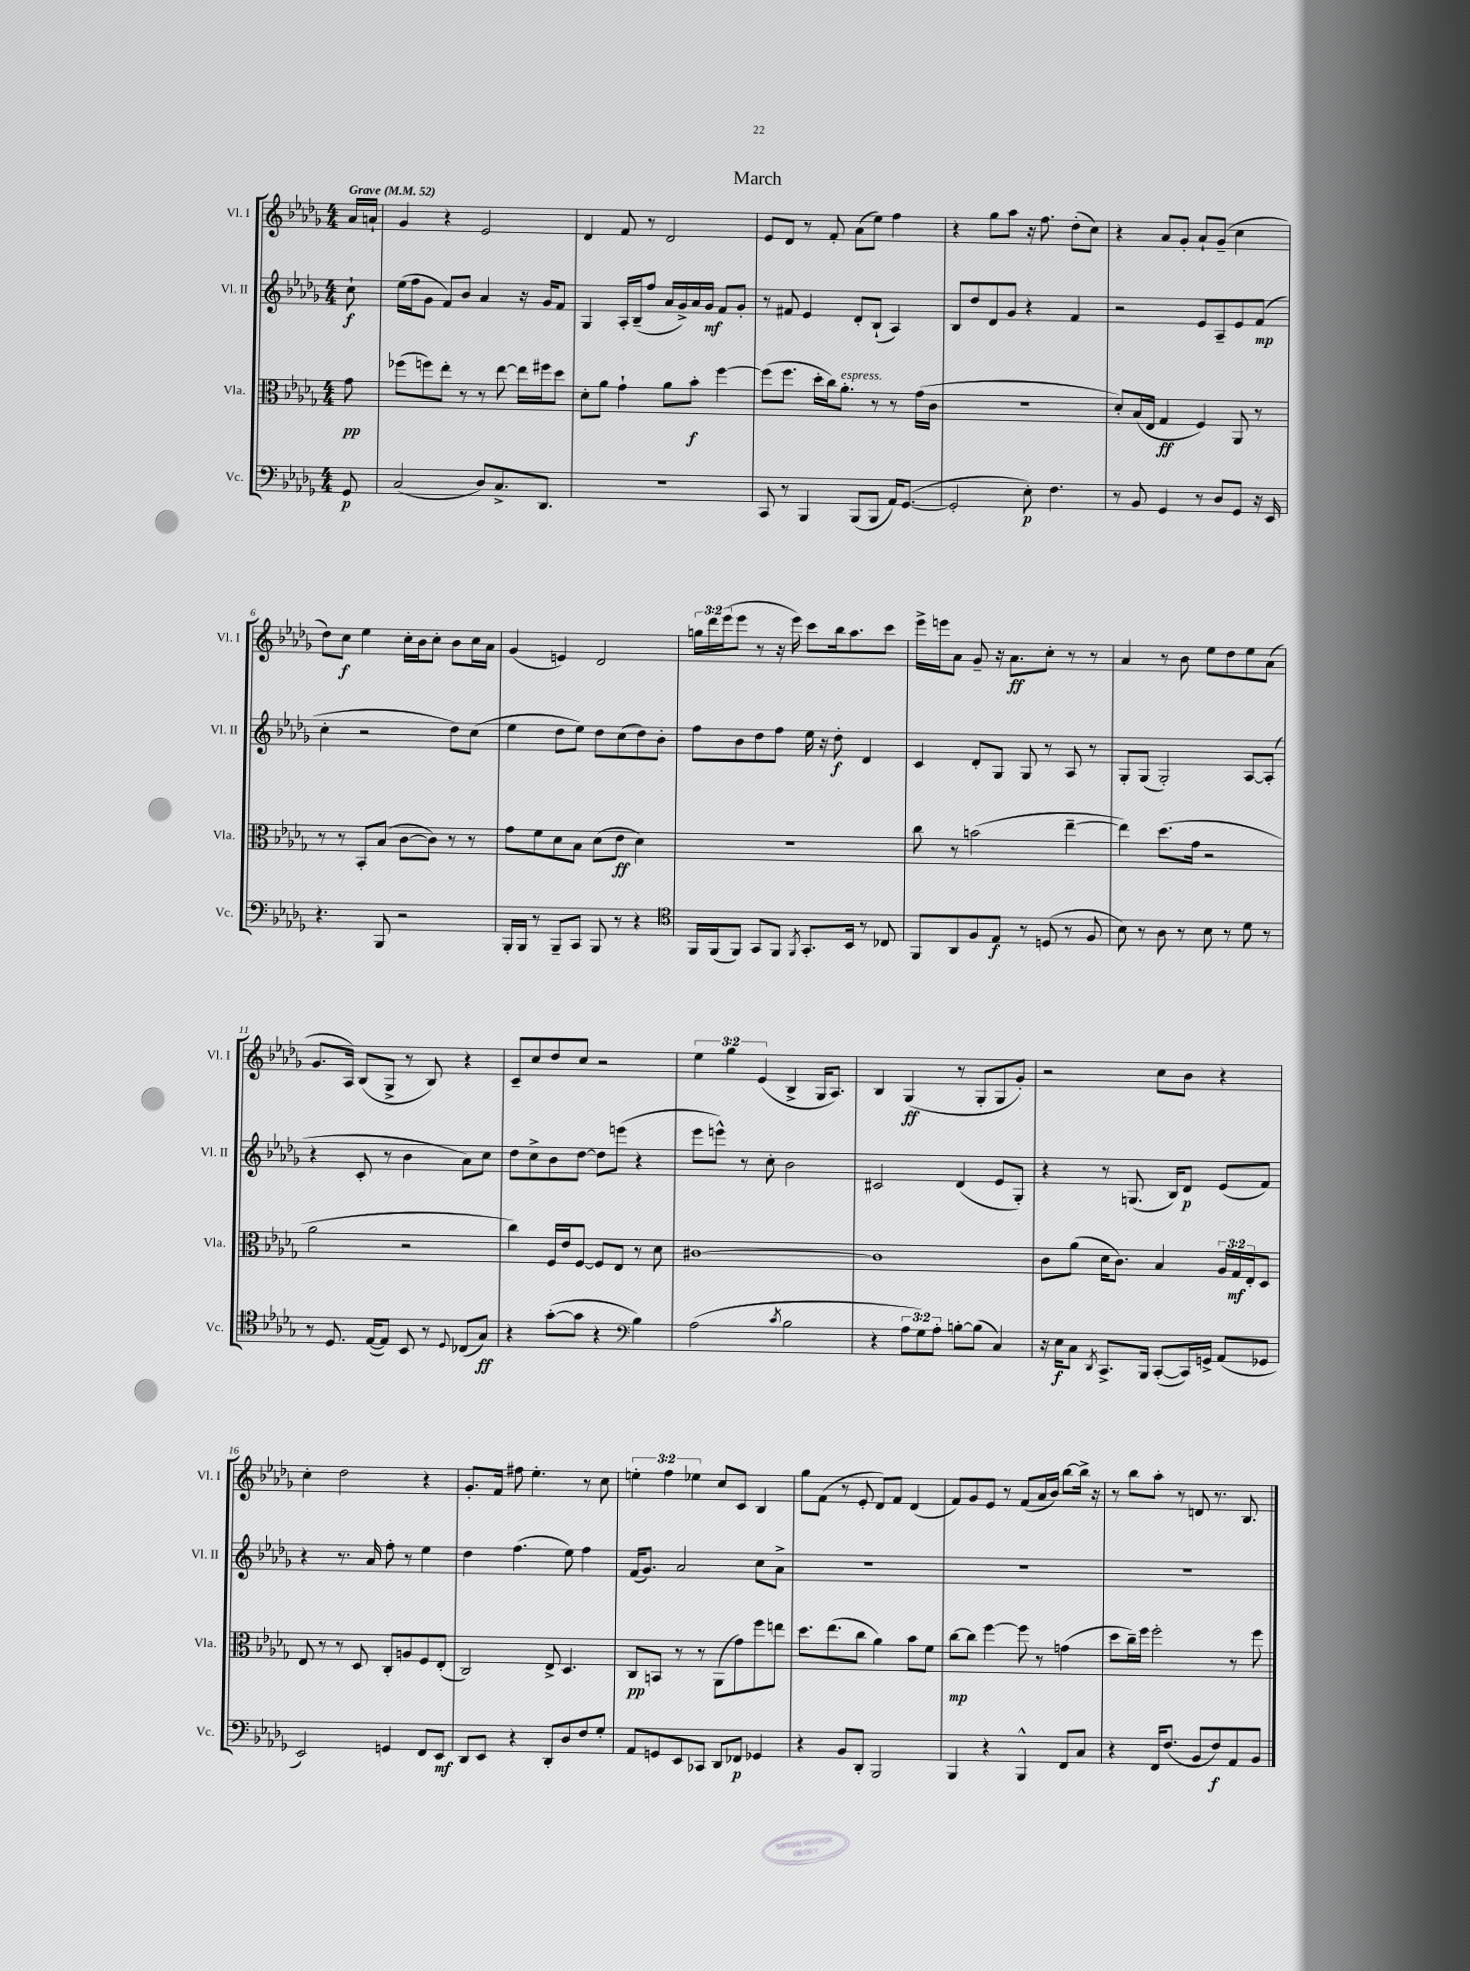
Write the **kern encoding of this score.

**kern	**dynam	**kern	**dynam	**kern	**dynam	**kern	**dynam
*part4	*part4	*part3	*part3	*part2	*part2	*part1	*part1
*staff4	*staff4	*staff3	*staff3	*staff2	*staff2	*staff1	*staff1
*I"Vc.	*	*I"Vla.	*	*I"Vl. II	*	*I"Vl. I	*
*I'Vc.	*	*I'Vla.	*	*I'Vl. II	*	*I'Vl. I	*
*clefF4	*	*clefC3	*	*clefG2	*	*clefG2	*
*k[b-e-a-d-g-]	*	*k[b-e-a-d-g-]	*	*k[b-e-a-d-g-]	*	*k[b-e-a-d-g-]	*
*M4/4	*	*M4/4	*	*M4/4	*	*M4/4	*
*MM52	*	*MM52	*	*MM52	*	*MM52	*
=	=	=	=	=	=	=	=
!	!	!	!	!	!	!LO:TX:a:B:t=Grave	!
8GG-/	p	8g-\	pp	8cc`\	f	16a-/LL	.
.	.	.	.	.	.	16an`/JJ	.
=1	=1	=1	=1	=1	=1	=1	=1
(2C/	.	(8ff-X\L	.	(16ee-\LL	.	4g-/	.
.	.	.	.	16ff\J	.	.	.
.	.	8ffn\)	.	8g-\J	.	.	.
.	.	8ee-'\J	.	8f/L)	.	4r	.
.	.	8r	.	8b-/J	.	.	.
8D-/L)	.	8r	.	4a-/	.	2e-/	.
8.C^/	.	[8ee-\	.	.	.	.	.
.	.	16ee-\LL]	.	16r	.	.	.
8.DD-/J	.	16ff#X\J	.	16g-/KL	.	.	.
.	.	8dd-\J	.	8f/J	.	.	.
=2	=2	=2	=2	=2	=2	=2	=2
1r	.	8d-'\L	.	4G-/	.	4d-/	.
.	.	8a-\J	.	.	.	.	.
.	.	4g-`\	.	16A-'/LL	.	8f/	.
.	.	.	.	(16B-~/J	.	.	.
.	.	.	.	8ff/J	.	8r	.
.	.	8a-\L	.	16a-/LL	.	2d-/	.
.	.	.	.	16g-^/)	.	.	.
.	.	8b-'\J	f	16a-/	.	.	.
.	.	.	.	16g-/JJ	mf	.	.
.	.	[4ff\	.	8f/L	.	.	.
.	.	.	.	8g-'/J	.	.	.
=3	=3	=3	=3	=3	=3	=3	=3
8CC/	.	(8ff\L]	.	8r	.	8e-/L	.
8r	.	8.ff\J	.	8f#X/	.	8d-/J	.
4BBB-/	.	.	.	4e-/	.	8r	.
.	.	16dd-'\LL	.	.	.	.	.
.	.	16cc\J)	.	.	.	8f'/	.
!	!	!LO:TX:a:i:t=espress.	!	!	!	!	!
.	.	8.a-'\J	.	.	.	.	.
(8BBB-/L	.	.	.	8d-'/L	.	(8a-\L	.
8BBB-/J	.	8r	.	(8B-`/J	.	8ee-\J)	.
16AA-/KL)	.	8r	.	4A-/)	.	4ff\	.
([8.GG-/J	.	.	.	.	.	.	.
.	.	(16g-\LL	.	.	.	.	.
.	.	16c\JJ	.	.	.	.	.
=4	=4	=4	=4	=4	=4	=4	=4
2GG-'/]	.	1r	.	8B-/L	.	4r	.
.	.	.	.	8dd-/	.	.	.
.	.	.	.	8d-/	.	8gg-\L	.
.	.	.	.	8g-/J	.	8aa-\J	.
8E-'\)	p	.	.	4r	.	16r	.
.	.	.	.	.	.	8.ff\	.
4.F\	.	.	.	.	.	.	.
.	.	.	.	4f/	.	(8dd-'\L	.
.	.	.	.	.	.	8cc\J)	.
=5	=5	=5	=5	=5	=5	=5	=5
8r	.	8d-'/L)	.	2r	.	4r	.
8BB-/	.	(16B-/L	.	.	.	.	.
.	.	16E-/JJ	.	.	.	.	.
4GG-/	.	4G-/	ff	.	.	8a-/L	.
.	.	.	.	.	.	8g-'/J	.
8r	.	4F/)	.	8e-/L	.	8a-`/L	.
8D-/L	.	.	.	8A-~/	.	(8g-~/J	.
8GG-/J	.	8AA-/	.	8e-/	.	4cc\	.
16r	.	8r	.	(8f/J	mp	.	.
16EE-/	.	.	.	.	.	.	.
!!LO:LB:g=z
=6	=6	=6	=6	=6	=6	=6	=6
4.r	.	8r	.	4cc'\	.	8dd-\L)	.
.	.	8r	.	.	.	8cc\J	f
.	.	8BB-'/L	.	2r	.	4ee-\	.
8BBB-/	.	(8B-/J	.	.	.	.	.
2r	.	[8c\L	.	.	.	16cc'\LL	.
.	.	.	.	.	.	16b-\J	.
.	.	8c\J])	.	.	.	8cc'\J	.
.	.	8r	.	8dd-\L)	.	8b-\L	.
.	.	8r	.	(8cc\J	.	16cc\L	.
.	.	.	.	.	.	16a-\JJ	.
=7	=7	=7	=7	=7	=7	=7	=7
16BBB-'/LL	.	8g-\L	.	4ee-\	.	(4g-/	.
16BBB-/JJ	.	.	.	.	.	.	.
8r	.	8f\	.	.	.	.	.
8BBB-~/L	.	8d-\	.	8dd-\L	.	4en/)	.
8CC/J	.	8B-\J	.	8ee-\J)	.	.	.
8BBB-/	.	(8d-\L	.	8dd-\L	.	2d-/	.
8r	.	8e-\J	ff	(8cc\	.	.	.
4r	.	4d-\)	.	8dd-\)	.	.	.
.	.	.	.	8b-'\J	.	.	.
=8	=8	=8	=8	=8	=8	=8	=8
*clefC4	*	*	*	*	*	*	*
16FF/LL	.	1r	.	8ff\L	.	24ggn\LL	.
.	.	.	.	.	.	24ddd-\	.
(16FF/J	.	.	.	.	.	.	.
.	.	.	.	.	.	(24eee-\J	.
8FF/J)	.	.	.	8b-\	.	8eee-\J	.
8GG-/L	.	.	.	8dd-\	.	8r	.
8FF/J	.	.	.	8ff\J	.	16r	.
.	.	.	.	.	.	16eee-\)	.
8qFF/	.	.	.	.	.	.	.
8.GG-'/L	.	.	.	16ee-\	.	8ccc\L	.
.	.	.	.	16r	.	.	.
.	.	.	.	8dd-'\	f	16bb-\k	.
16BB-/Jk	.	.	.	.	.	8.aa-\	.
8r	.	.	.	4d-/	.	.	.
8C-X/	.	.	.	.	.	8ccc\J	.
=9	=9	=9	=9	=9	=9	=9	=9
8FF/L	.	8cc\	.	4c/	.	16eee-^\LL	.
.	.	.	.	.	.	16eeen\J	.
8AA-/	.	8r	.	.	.	8a-\J	.
8F/	.	(2bn\	.	8d-'/L	.	8g-~/	.
8E-/J	f	.	.	8G-/J	.	16r	.
.	.	.	.	.	.	8.a-\L	ff
8r	.	.	.	8G-/	.	.	.
(8Dn/	.	.	.	8r	.	8cc'\J	.
8r	.	[4ee-~\	.	8A-/	.	8r	.
8F/	.	.	.	8r	.	8r	.
=10	=10	=10	=10	=10	=10	=10	=10
8B-\)	.	4ee-\])	.	8G-'/L	.	4a-/	.
8r	.	.	.	(8G-/J	.	.	.
8A-\	.	(8.dd-\L	.	2G-'/)	.	8r	.
8r	.	.	.	.	.	8b-\	.
.	.	16g-\Jk	.	.	.	.	.
8B-\	.	2r	.	.	.	8ee-\L	.
8r	.	.	.	.	.	8dd-\	.
8d-\	.	.	.	[8A-/L	.	8ee-\	.
8r	.	.	.	(8A-'/J]	.	(8a-\J	.
!!LO:LB:g=z
=11	=11	=11	=11	=11	=11	=11	=11
8r	.	2a-\	.	4r	.	8.g-/L	.
8.D-/	.	.	.	.	.	.	.
.	.	.	.	.	.	16A-/Jk)	.
.	.	.	.	8c'/	.	(8B-/L	.
([16E-/KL	.	.	.	.	.	.	.
8E-/J])	.	.	.	8r	.	8G-^/J	.
8BB-/	.	2r	.	4b-\	.	8r	.
8r	.	.	.	.	.	8B-/)	.
8qqD-/	.	.	.	.	.	.	.
(8C-X/L	.	.	.	8a-\L)	.	4r	.
8G-/J)	ff	.	.	8cc\J	.	.	.
=12	=12	=12	=12	=12	=12	=12	=12
4r	.	4cc\)	.	8dd-\L	.	8c~/L	.
.	.	.	.	8cc^\	.	8cc/	.
([8g-'\L	.	16F/LL	.	8b-\	.	8dd-/	.
.	.	16e-/J	.	.	.	.	.
8g-\J]	.	[8F/J	.	[8dd-\J	.	8cc/J	.
4r	.	8F/L]	.	8dd-\L]	.	2r	.
.	.	8E-/J	.	(8eeen\J	.	.	.
*clefF4	*	*	*	*	*	*	*
4B-\)	.	8r	.	4r	.	.	.
.	.	8d-\	.	.	.	.	.
=13	=13	=13	=13	=13	=13	=13	=13
(2A-\	.	[1c#X	.	8eee-\L	.	6ee-\	.
.	.	.	.	8eeen^^\J)	.	.	.
.	.	.	.	.	.	6gg-\	.
.	.	.	.	8r	.	.	.
.	.	.	.	.	.	(6e-/	.
.	.	.	.	8cc'\	.	.	.
8qc/	.	.	.	.	.	.	.
2B-\	.	.	.	2b-\	.	4B-^/	.
.	.	.	.	.	.	16G-/KL	.
.	.	.	.	.	.	8.A-/J)	.
=14	=14	=14	=14	=14	=14	=14	=14
4r	.	1c#]	.	2c#X/	.	4B-/	.
12A-\L	.	.	.	.	.	(4G-/	ff
12G-\)	.	.	.	.	.	.	.
12A-'\J	.	.	.	.	.	.	.
[8Bn'\L	.	.	.	(4d-/	.	8r	.
(8B\J]	.	.	.	.	.	8G-'/L	.
4C/)	.	.	.	8e-/L	.	8G-/	.
.	.	.	.	8G-'/J)	.	8g-'/J)	.
=15	=15	=15	=15	=15	=15	=15	=15
16r	.	8c\L	.	4r	.	2r	.
16E-\KL	f	.	.	.	.	.	.
8C\J	.	(8a-\J	.	.	.	.	.
8qDD-/	.	.	.	.	.	.	.
8.CC^/L	.	16d-\KL	.	8r	.	.	.
.	.	8.c\J)	.	.	.	.	.
.	.	.	.	(8.Gn/	.	.	.
16BBB-/Jk	.	.	.	.	.	.	.
([8CC'/L	.	4B-/	.	.	.	8cc\L	.
.	.	.	.	16B-/KL)	.	.	.
16CC/L])	.	.	.	8d-/J	p	8b-\J	.
16GGn^/JJ	.	.	.	.	.	.	.
(8AA-/L	.	24A-/LL	.	(8e-/L	.	4r	.
.	.	24G-/	mf	.	.	.	.
.	.	24E-'/J	.	.	.	.	.
8GG-X/J	.	8D-/J	.	8f/J)	.	.	.
!!LO:LB:g=z
=16	=16	=16	=16	=16	=16	=16	=16
2EE-/)	.	8E-/	.	4r	.	4cc'\	.
.	.	8r	.	.	.	.	.
.	.	8r	.	8.r	.	2dd-\	.
.	.	8D-/	.	.	.	.	.
.	.	.	.	16a-/	.	.	.
4GGn/	.	8C'/L	.	8ff'\	.	.	.
.	.	8An/	.	8r	.	.	.
8FF/L	.	8F/	.	4ee-\	.	4r	.
8EE-/J	mf	(8E-'/J	.	.	.	.	.
=17	=17	=17	=17	=17	=17	=17	=17
8DD-/L	.	2C/)	.	4dd-\	.	8.g-'/L	.
8EE-/J	.	.	.	.	.	.	.
.	.	.	.	.	.	16f/Jk	.
4r	.	.	.	(4.ff\	.	8ff#X\	.
.	.	.	.	.	.	4.ee-'\	.
8DD-'/L	.	8E-^/	.	.	.	.	.
8D-/	.	4.D-/	.	8ee-\)	.	.	.
8F/	.	.	.	4ff\	.	8r	.
8G-'/J	.	.	.	.	.	8cc\	.
=18	=18	=18	=18	=18	=18	=18	=18
8AA-/L	.	8C/L	pp	(16f/KL	.	6een'\	.
.	.	.	.	8.g-/J)	.	.	.
8GGn/	.	8BBn/J	.	.	.	.	.
.	.	.	.	.	.	6ff\	.
8EE-/	.	8r	.	2a-/	.	.	.
.	.	.	.	.	.	6ee-X\	.
8CC-X/J	.	8r	.	.	.	.	.
8DD-/L	.	(8AA-\L	.	.	.	8cc/L	.
8FF-X/J	p	8g-\)	.	.	.	8c/J	.
4GG-X/	.	8ff\	.	8cc\L	.	4B-/	.
.	.	8een\J	.	8a-^\J	.	.	.
=19	=19	=19	=19	=19	=19	=19	=19
4r	.	8.dd-\L	.	1r	.	8gg-\L	.
.	.	.	.	.	.	(8f\J	.
.	.	(8.ee-\	.	.	.	.	.
8BB-/L	.	.	.	.	.	8r	.
8DD-'/J	.	8cc\J	.	.	.	8e-'/	.
2BBB-/	.	4a-\)	.	.	.	8d-/L)	.
.	.	.	.	.	.	8f/J	.
.	.	8b-\L	.	.	.	(4d-/	.
.	.	8f\J	.	.	.	.	.
=20	=20	=20	=20	=20	=20	=20	=20
4BBB-/	.	[8cc\L	mp	1r	.	8f/L)	.
.	.	8cc\J]	.	.	.	8g-/	.
4r	.	[4ff\	.	.	.	8e-/J	.
.	.	.	.	.	.	8r	.
4BBB-^^/	.	8ff\]	.	.	.	(8f/L	.
.	.	8r	.	.	.	16a-/L	.
.	.	.	.	.	.	16b-/JJ)	.
8FF/L	.	(4gn\	.	.	.	[8bb-\L	.
8C/J	.	.	.	.	.	16bb-^\Jk]	.
.	.	.	.	.	.	16r	.
=21	=21	=21	=21	=21	=21	=21	=21
4r	.	8dd-\L	.	1r	.	8r	.
.	.	16cc~\L)	.	.	.	8bb-\L	.
.	.	16ff\JJ	.	.	.	.	.
16FF/KL	.	2ff'\	.	.	.	8aa-'\J	.
(8.F/J	.	.	.	.	.	.	.
.	.	.	.	.	.	8r	.
8BB-/L	.	.	.	.	.	8dn/	.
8F/)	f	.	.	.	.	8.r	.
8AA-/	.	8r	.	.	.	.	.
.	.	.	.	.	.	8.B-/	.
8BB-/J	.	8ff\	.	.	.	.	.
==	==	==	==	==	==	==	==
*-	*-	*-	*-	*-	*-	*-	*-
